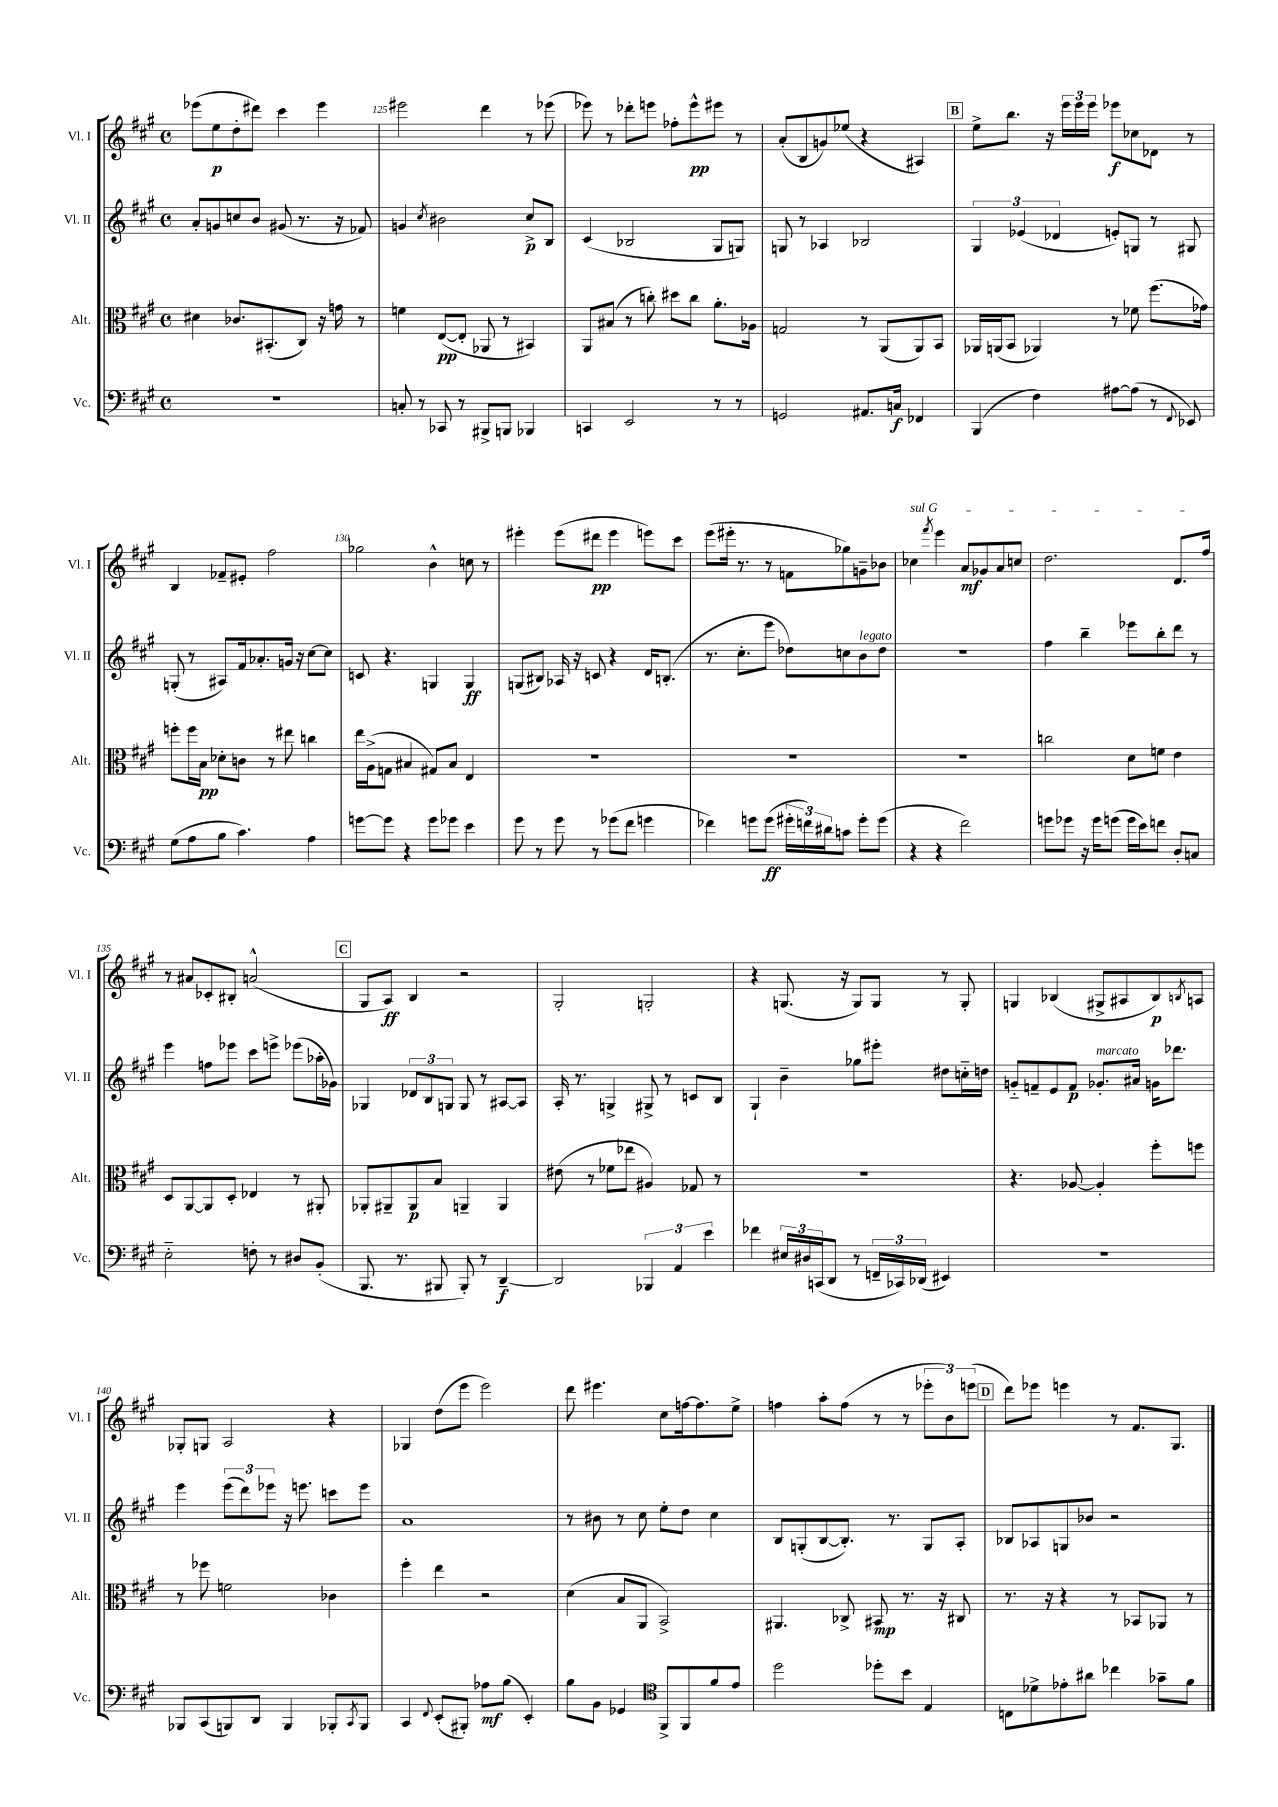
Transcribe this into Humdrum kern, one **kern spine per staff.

**kern	**kern	**kern	**kern
*staff4	*staff3	*staff2	*staff1
*clefF4	*clefC3	*clefG2	*clefG2
*k[f#c#g#]	*k[f#c#g#]	*k[f#c#g#]	*k[f#c#g#]
*M4/4	*M4/4	*M4/4	*M4/4
*met(c)	*met(c)	*met(c)	*met(c)
1r	4d#	8a'	(8eee-
.	.	8g	8ee
.	8.c-	8cc	8dd'
.	.	8b	8ddd#)
.	(8.BB#'	.	.
.	.	(8g#	4ccc#
.	8C#)	8.r	.
.	16r	.	4eee-
.	16g	16r	.
.	8r	8f-)	.
=	=	=	=
8C'	4f	4g	2eee#
8r	.	.	.
.	.	8qcc#	.
8CC-	([8E	2b#	.
8r	8E']	.	.
8BBB#^	8AA-	.	4ddd
8BBB	8r	.	.
4BBB-	4BB#)	8cc#^	8r
.	.	8B	(8eee-
=	=	=	=
4CC	8AA	(4c#	8eee-)
.	(8B#	.	8r
2EE	8r	2B-	8ddd-'
.	8cc')	.	8eee
.	8dd#	.	8ff-'
.	8cc	.	8eee^^
8r	8.a'	8G#	8eee#
8r	.	8G)	8r
.	16A-	.	.
=	=	=	=
2GG	2G	8G	(8a'
.	.	8r	8B
.	.	4A-	8g)
.	.	.	(8ee-
8.AA#	8r	2B-	4r
.	(8AA	.	.
16C	.	.	.
4FF-	8AA)	.	4A#)
.	8BB	.	.
=	=	=	=
(4BBB	16AA-	6G#	8ee^
.	(16AA	.	.
.	8BB	.	8.bb
.	.	(6e-	.
4F#)	4AA-)	.	.
.	.	.	16r
.	.	6d-	.
.	.	.	24eee
.	.	.	24eee
.	.	.	24eee
[8A#	8r	8e')	8eee-
(8A#]	8f-	8G	8cc-
8r	(8.ff#	8r	8d-
8qqFF#	.	.	.
8EE-)	.	8G#	8r
.	16g-)	.	.
=	=	=	=
(8G#	8ff'	(8G'	4B
8A	16ff	8r	.
.	16B	.	.
8B	8d-'	8A#)	8f-~
4.c#)	8c	16f#	8e#'
.	.	8.a-'	.
.	8r	.	2ff#
.	8ee#	16g	.
.	.	16r	.
4A	4cc	[8cc#	.
.	.	8cc#]	.
=	=	=	=
[8g	16ee	8c	2gg-
.	(16A^	.	.
8g]	8G	4.r	.
4r	4B#	.	.
8g	8G#)	4G	4b^^
8g-	8B#	.	.
4e	4E	4G	8cc
.	.	.	8r
=	=	=	=
8g#	1r	(8G	4eee#'
8r	.	8B#)	.
8g#	.	16A-	(8eee#
.	.	16r	.
8r	.	8c	8ddd#
(8g-	.	4r	4eee#
8f#	.	.	.
4g	.	16d	8eee)
.	.	(8.B'	.
.	.	.	8ccc#
=	=	=	=
4f-)	1r	8.r	(8eee
.	.	.	16eee#'
.	.	8.cc#'	8.r
8g	.	.	.
(8g	.	8eee	8r
24g#'	.	8dd-)	8f
24f)	.	.	.
24d#	.	.	.
8c	.	8cc	8gg-)
8g#'	.	8b	8g~
(8g#	.	8dd-	8b-
=	=	=	=
4r	1r	1r	4cc-
.	.	.	8qfff#
4r	.	.	4eee
2f#)	.	.	8a
.	.	.	8g-
.	.	.	8a
.	.	.	8cc
=	=	=	=
8g	2cc	4ff#	2.dd
8g-	.	.	.
16r	.	4bb~	.
16g-	.	.	.
(8g	.	.	.
16g	8d	8eee-	.
16e)	.	.	.
8f	8f	8bb'	.
8D'	4e	8ddd	8.d
8C	.	8r	.
.	.	.	16ff#
=	=	=	=
2E'~	8D	4eee	8r
.	[8AA	.	8a#
.	8AA]	8ff	8c-'
.	8D'	8eee-	8B#'
8F'	4E-	8ccc#	(2a^^
8r	.	8eee^	.
8D#	8r	(8eee-	.
(8BB'	8AA#'	16aa-'	.
.	.	16g-)	.
=	=	=	=
8.BBB	8AA-'	4G-	8G#
.	8AA#~	.	8A)
8.r	.	.	.
.	8AA#	12d-	4B
.	.	12B	.
8BBB#	8B	.	.
.	.	12G	.
8BBB#')	4AA~	8G	2r
8r	.	8r	.
[4DD~	4AA	[8A#	.
.	.	8A#]	.
=	=	=	=
2DD]	(8e#	16A'	2G#'
.	.	8.r	.
.	8r	.	.
.	8f-	4G^	.
.	8ee-	.	.
6BBB-	4A#)	8G#^	2G'
.	.	8r	.
6AA	.	.	.
.	8G-	8c	.
6e	.	.	.
.	8r	8B	.
=	=	=	=
4f-	1r	4G#`	4r
24E#	.	4b~	(8.G
24D#	.	.	.
(24CC	.	.	.
8DD	.	.	.
.	.	.	16r
8r	.	8gg-	8G)
24FF~	.	8eee#'	8G
24CC-)	.	.	.
(24DD-	.	.	.
4EE#)	.	8dd#	8r
.	.	16cc'~	8G'
.	.	16dd	.
=	=	=	=
1r	4.r	8g'~	4G
.	.	8f~	.
.	.	8e	(4B-
.	[8A-	8f	.
.	4A-']	8.g-'	8G#^
.	.	.	8A#
.	.	16a#	.
.	8ff#'	16g	8B-)
.	.	8.ddd-	.
.	.	.	8qB
.	8ff	.	8A
=	=	=	=
8BBB-	8r	4eee	8G-'
(8CC#	8ff-	.	8G
8BBB)	2f	(12eee	2A
.	.	12ddd)	.
8DD	.	.	.
.	.	12eee-	.
4BBB	.	16r	.
.	.	8.eee	.
8BBB-'	4c-	8ccc	4r
8qCC#	.	.	.
8BBB-	.	8eee	.
=	=	=	=
4CC#	4ff#'	1a	4G-
8qqFF#	.	.	.
(8EE'	4ee	.	(8dd
8BBB#')	.	.	8eee
8A-	2r	.	2eee)
(8B	.	.	.
4EE')	.	.	.
=	=	=	=
8B	(4d	8r	8ddd
8BB	.	8b#	4.eee#
4GG-	8B	8r	.
.	8AA	8cc#	.
*clefC4	*	*	*
8FF#^	2BB^)	8ee'	8cc#
8FF#	.	8dd	[16ff
.	.	.	8.ff]
8f#	.	4cc#	.
8e	.	.	8ee^
=	=	=	=
2dd	4.AA#	8B	4ff
.	.	(8G'	.
.	.	[8B	8aa'
.	8C-^	8.B'])	(8ff
8dd-'	8BB#	.	8r
.	.	8.r	.
8b	8.r	.	8r
4E	.	8G	12eee-'
.	16r	.	.
.	.	.	12b)
.	8C#	8A'	.
.	.	.	(12eee
=	=	=	=
8C	8.r	8B-	8ddd)
8d-^	.	8A-	8eee-
.	16r	.	.
8e-'	4r	8G	4eee
8a#	.	8b-	.
4cc-	8r	2r	8r
.	8BB-	.	8.f#
8g-~	8AA-	.	.
.	.	.	8.G#
8f#	8r	.	.
==	==	==	==
*-	*-	*-	*-
